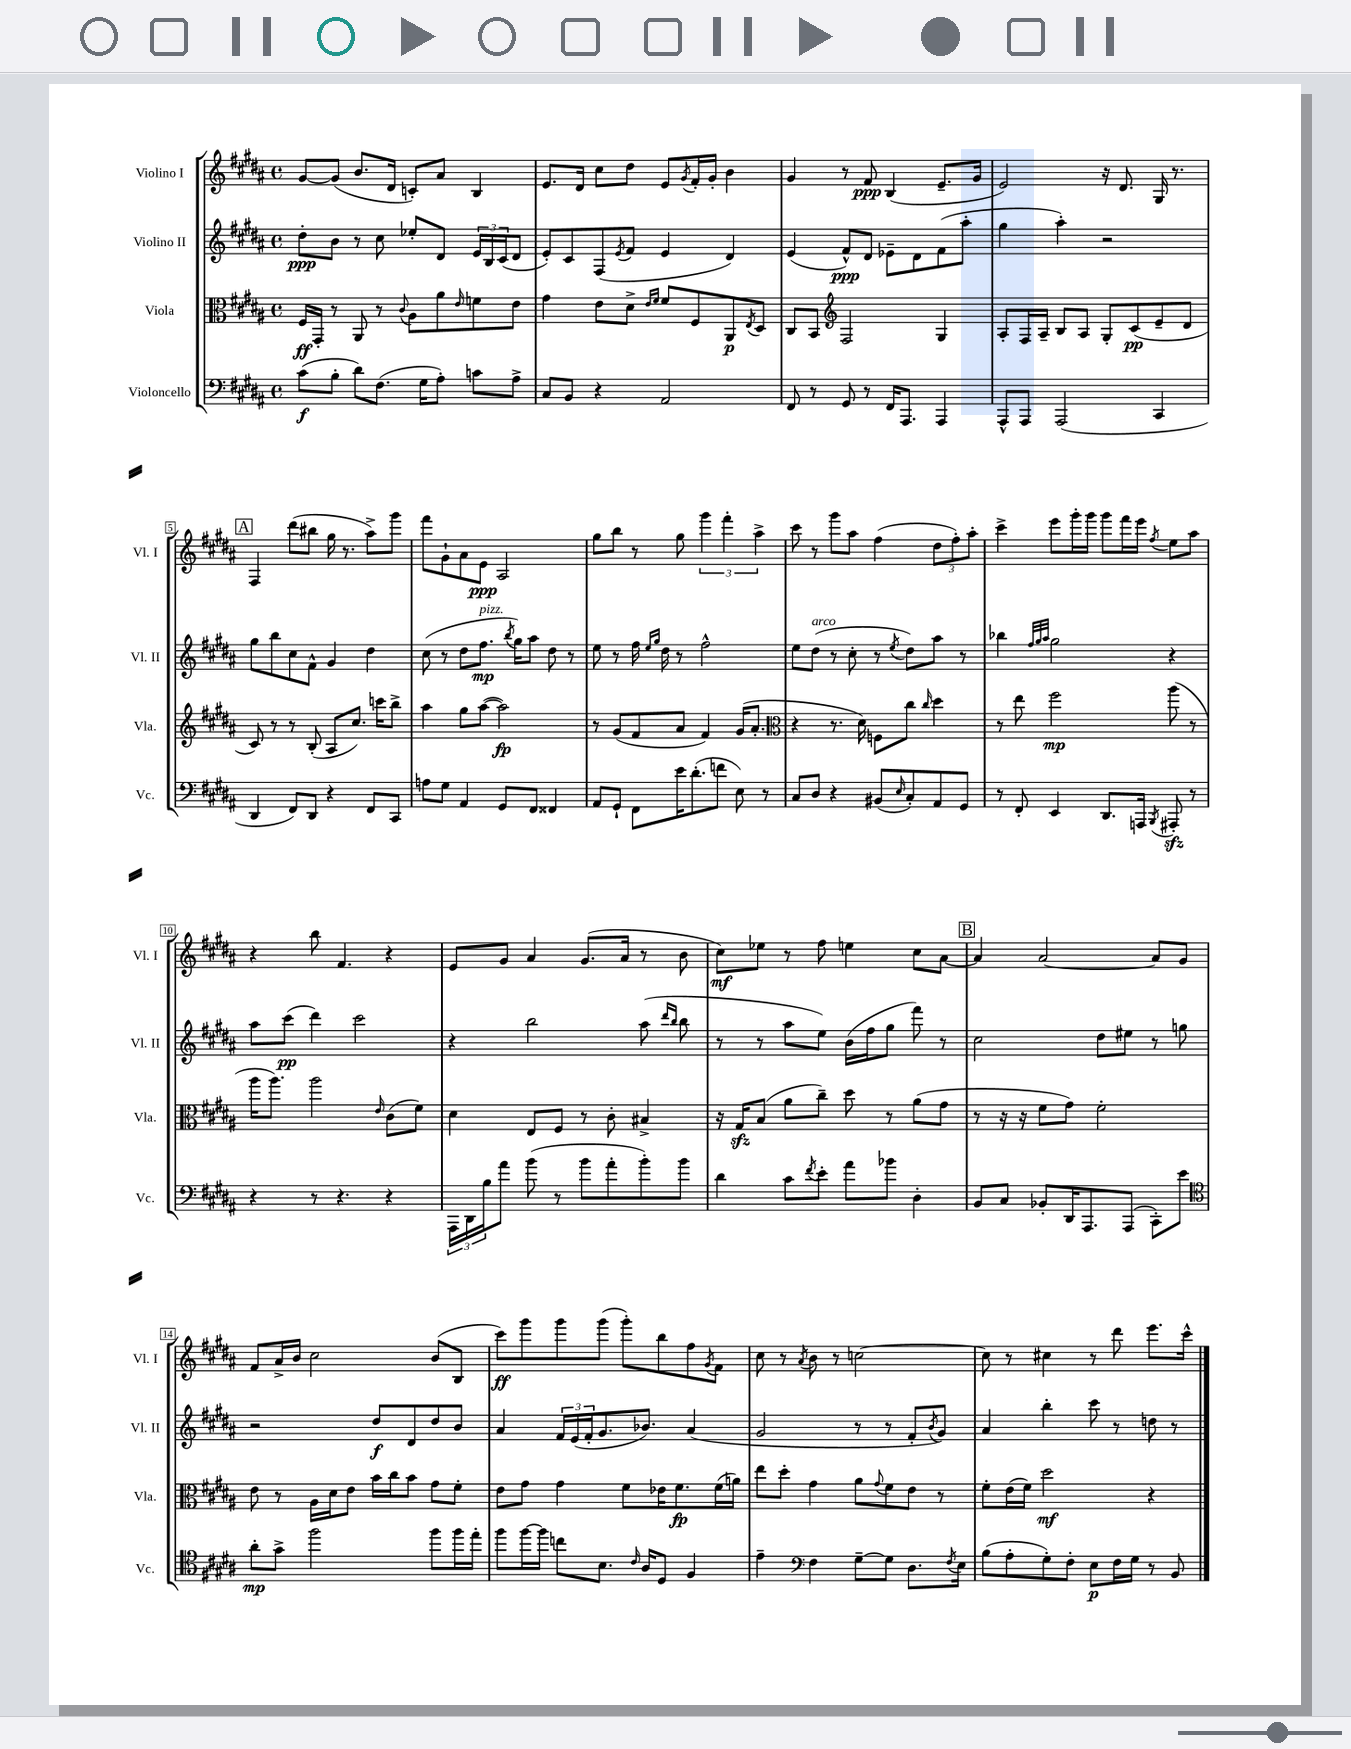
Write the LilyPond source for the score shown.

<<
\new StaffGroup <<
\new Staff = "s0" \with { instrumentName = "Violino I" shortInstrumentName = "Vl. I" } {
    \clef treble \key b \major \defaultTimeSignature \time 4/4
    gis'8~ gis'8( b'8. dis'16 c'8-.) ais'8 b4 |
    e'8. dis'16 cis''8 dis''8 e'8 \acciaccatura { gis'8 } fis'16-. gis'16-. b'4 |
    gis'4 r8 fis'8\ppp b4( e'8.-- gis'16 |
    e'2) r16 dis'8. gis16 r8. |
    \mark \markup { \box "A" } fis4 dis'''8( bis''8 gis''16 r8. ais''8->) gis'''8 |
    fis'''8 gis'8-! ais'8 e'8\ppp ais2 |
    gis''8 b''8 r8 gis''8 \tuplet 3/2 { gis'''4 fis'''4-. ais''4-> } |
    cis'''8 r8 gis'''8 ais''8 fis''4( \tuplet 3/2 { dis''8 fis''8-.) ais''8-. } |
    cis'''4-> e'''8 gis'''16-. gis'''16 gis'''8 fis'''16 e'''16 \acciaccatura { fis''8 } e''8 ais''8 |
    r4 b''8 fis'4. r4 |
    e'8 gis'8 ais'4 gis'8.( ais'16 r8 b'8 |
    cis''8\mf) ees''8 r8 fis''8 e''4 cis''8 ais'8~ |
    \mark \markup { \box "B" } ais'4 ais'2~ ais'8 gis'8 |
    fis'8 ais'16-> b'16 cis''2 b'8( b8 |
    cis'''8\ff) gis'''8 gis'''8 gis'''8( gis'''8-.) b''8 fis''8 \acciaccatura { gis'8 } fis'8 |
    cis''8 r8 \acciaccatura { ais'8 } b'8 r8 c''2~ |
    c''8 r8 cis''4 r8 dis'''8 e'''8. cis'''16-^ \bar "|." |
}
\new Staff = "s1" \with { instrumentName = "Violino II" shortInstrumentName = "Vl. II" } {
    \clef treble \key b \major \defaultTimeSignature \time 4/4
    dis''8-.\ppp b'8 r8 cis''8 ees''8-. dis'8 \tuplet 3/2 { e'16 b16 cis'16( } dis'8 |
    e'8-.) cis'8 fis8( \acciaccatura { e'8 } fis'8 e'4 dis'4) |
    e'4( fis'8-^\ppp) dis'8 ees'8-- dis'8 fis'8( ais''8-. |
    gis''4 ais''4-.) r2 |
    \mark \markup { \box "A" } gis''8 b''8 cis''8 fis'8-^ gis'4 dis''4 |
    cis''8( r8 dis''8 fis''8.\mp^\markup { \italic "pizz." } \acciaccatura { b''8 } gis''16) ais''8 dis''8 r8 |
    e''8 r8 fis''16 \grace { e''16 gis''16 } dis''16 r8 fis''2-^ |
    e''8 dis''8^\markup { \italic "arco" }( r8 cis''8-. r8 \acciaccatura { e''8 } dis''8) ais''8 r8 |
    bes''4 \grace { fis''32 gis''32 ais''32 } gis''2 r4 |
    ais''8 cis'''8\pp( dis'''4) cis'''2 |
    r4 b''2 ais''8( \grace { dis'''16 b''16 } b''8 |
    r8 r8 ais''8 e''8) b'16( fis''16 gis''8 fis'''8) r8 |
    \mark \markup { \box "B" } cis''2 dis''8 eis''8 r8 g''8 |
    r2 dis''8\f dis'8 dis''8 b'8 |
    ais'4 \tuplet 3/2 { fis'16 e'16( fis'16-. } gis'8. bes'8.) ais'4( |
    gis'2 r8 r8 fis'8-. \acciaccatura { b'8 } gis'8) |
    ais'4 b''4-. cis'''8 r8 d''8 r8 \bar "|." |
}
\new Staff = "s2" \with { instrumentName = "Viola" shortInstrumentName = "Vla." } {
    \clef alto \key b \major \defaultTimeSignature \time 4/4
    fis16\ff gis,16-. r8 ais,8 r8 \appoggiatura { cis'8 } ais8 ais'8 \grace { e'16 } f'8 e'8 |
    gis'4 e'8 dis'8-> \grace { e'16 fis'16 } fis'8 fis8 ais,8\p \acciaccatura { e8 } dis8 |
    cis8 b,8 \clef treble fis2 gis4 |
    ais8-. fis16 ais16-- b8 ais8 gis8-. cis'8\pp( e'8-- dis'8 |
    \mark \markup { \box "A" } cis'8) r8 r8 b8-.( ais8 cis''8.) c'''16 b''8-> |
    ais''4 gis''8 ais''8~( ais''2\fp) |
    r8 gis'8( fis'8 ais'8 fis'4) gis'16( ais'8.-. |
    \clef alto r4 r8. dis'16) f8 cis''8 \grace { cis''16 } dis''4 |
    r8 e''8 fis''2\mp ais''8( r8 |
    ais''16 ais''8.) ais''2 \grace { e'16 } cis'8( fis'8) |
    dis'4 e8 fis8 r8 cis'8-. bis4-> |
    r16 gis16\sfz b8( ais'8 cis''8--) dis''8 r8 ais'8( gis'8 |
    \mark \markup { \box "B" } r8 r16 r16 fis'8 gis'8) fis'2-. |
    e'8 r8 ais16 dis'16 e'8 b'16 cis''16 b'8 gis'8 fis'8-. |
    e'8 gis'8 gis'4 fis'8 ees'16 fis'8.\fp fis'16( a'16) |
    e''8 dis''8-. gis'4 ais'8 \appoggiatura { gis'8 } fis'8 e'8 r8 |
    fis'8-. e'16( fis'16) dis''2\mf r4 \bar "|." |
}
\new Staff = "s3" \with { instrumentName = "Violoncello" shortInstrumentName = "Vc." } {
    \clef bass \key b \major \defaultTimeSignature \time 4/4
    cis'8\f( b8-. dis'8) fis8.( gis16 ais8-.) c'8 ais8-> |
    cis8 b,8 r4 ais,2 |
    fis,8 r8 gis,8 r8 fis,16 ais,,8. ais,,4 |
    ais,,8-^ ais,,8 ais,,2( cis,4 |
    \mark \markup { \box "A" } dis,4 fis,8) dis,8 r4 fis,8 cis,8 |
    a8 gis8 ais,4 gis,8 fis,8 fisis,4 |
    ais,8 gis,8-! fis,8 e'16 dis'8.-.( f'8 e8) r8 |
    cis8 dis8 r4 bis,8( \grace { e16 } cis8-.) ais,8 gis,8 |
    r8 fis,8-. e,4 dis,8. a,,16 \acciaccatura { b,,8 } ais,,8-.\sfz r8 |
    r4 r8 r4. r4 |
    \tuplet 3/2 { ais,,16 dis,16 b16 } ais'8 b'8( r8 b'8 ais'8-. b'8-.) b'8 |
    dis'4 cis'8 \acciaccatura { fis'8 } e'8-. ais'8 bes'8 dis4-. |
    \mark \markup { \box "B" } b,8 cis8 bes,8-. dis,16 ais,,8. ais,,8( cis,8-.) e'8 |
    \clef tenor ais'8-.\mp gis'8-> fis''2 fis''8 fis''16 e''16-. |
    fis''8 fis''16~ fis''16 c''8 b8. \grace { cis'16 } ais16 dis8 fis4 |
    e'4-- \clef bass fis4 gis8~-- gis8 dis8. \acciaccatura { fis8 } e16 |
    b8( ais8-. gis8-.) fis8-. e8\p fis16 gis16 r8 b,8 \bar "|." |
}
>>
>>
\layout { \context { \Score \override BarNumber.stencil = #(make-stencil-boxer 0.1 0.3 ly:text-interface::print) } }
